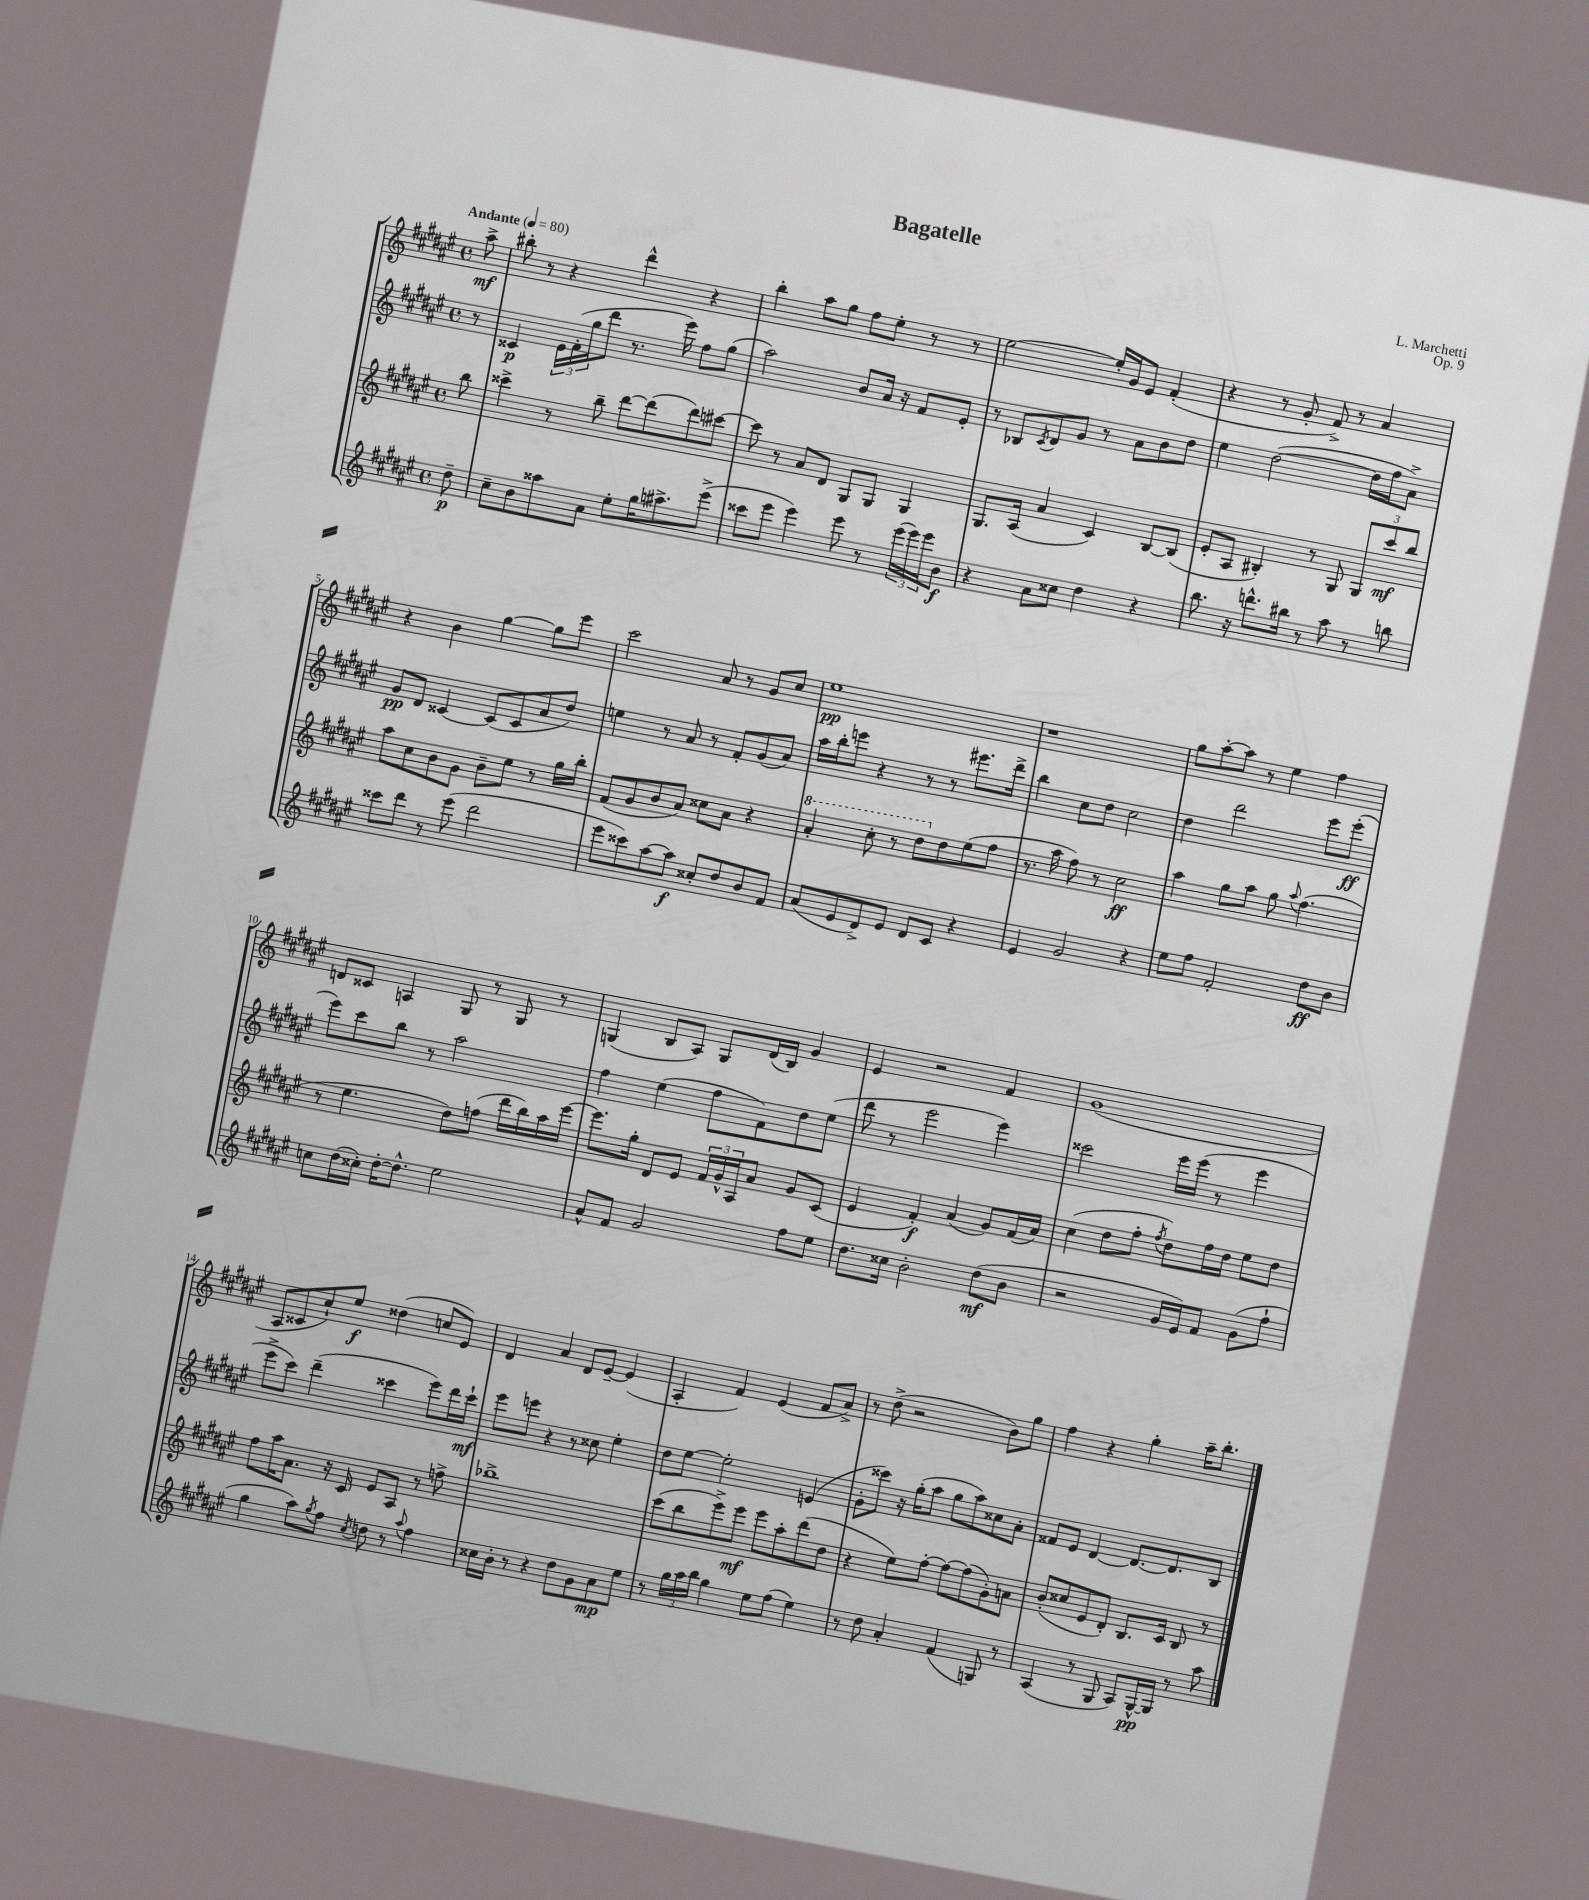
\header { title = "Bagatelle" composer = "L. Marchetti" opus = "Op. 9" }
<<
\new StaffGroup <<
\new Staff = "s0" {
    \clef treble \key fis \major \defaultTimeSignature \time 4/4 \partial 8 \tempo "Andante" 4 = 80
    ais''8->\mf |
    bis''8-. r8 r4 dis'''4-^ r4 |
    b''4-. ais''8 gis''8 fis''8 eis''8-. r8 r8 |
    eis''2~ eis''16-. gis'16 eis'8 fis'4-.( |
    r4 r8 gis'8-. fis'8->) r8 ais'4 |
    r4 b'4 gis''4~ gis''8 eis'''8 |
    cis'''2 ais'8 r8 gis'8 cis''8 |
    eis''1\pp |
    r1 |
    gis''8 ais''8~-. ais''8 r8 eis''4 fis''4 |
    d'8 cisis'8 a4 gis8 r8 gis8 r8 |
    g4( b8 ais8) g8 dis'16( b16) gis'4 |
    eis'4 r2 fis'4 |
    gis'1( |
    ais8 cisis'8 cis''8-!) eis''8\f disis''4( c''8 eis'8) |
    dis'4 ais'4 dis'8 eis'8~-- eis'4( |
    ais4-. fis'4) eis'4( fis'8 ais'8->) |
    r8 dis''8->( r2 b'8) gis''8 |
    fis''4 r4 gis''4-. ais''16-- b''8.-. \bar "|." |
}
\new Staff = "s1" {
    \clef treble \key fis \major \defaultTimeSignature \time 4/4 \partial 8
    r8 |
    cisis'4\p \tuplet 3/2 { eis'16 fis'16-.( gis''16 } dis'''8 r8. eis'''16) fis''8 gis''8( |
    ais''2) b'8 ais'16 r16 fis'8 eis'8-. |
    r8 bes8 \acciaccatura { cis'8 } dis'8 gis'8 r8 ais'8 b'8 dis''8 |
    eis''4 dis''2~( dis''16 fis''16 ais'8->) |
    gis'8\pp dis'8 cisis'4~ cisis'8( cisis'8 ais'8 dis''8) |
    e''4 r8 ais'8 r8 fis'8-. gis'8( ais'8) |
    ais''16 b''16-. e'''8 r4 r8 r8 eis'''8. dis'''16-> |
    b''4 cis''8 dis''8 cis''2 |
    dis''4 dis'''2 eis'''8 eis'''8-.\ff( |
    eis'''8) cis'''8 b''8 r8 ais''2 |
    fis''4 eis''4( fis''8 fis'8) dis''8 eis''8( |
    dis'''8 r8 eis'''2 eis'''4) |
    cisis'''2 eis'''16 eis'''16( r8 eis'''4 |
    eis'''8-> cis'''8) dis'''4--( cisis'''4 eis'''8) dis'''16 cisis'''16-!\mf |
    eis'''8 e'''8 r4 r8 cisis''8 eis''4-. |
    dis''8 eis''8~ eis''2-. e'4( |
    gis'8-. cisis'''8) r16 gis''16-.( ais''8 gis''8 ais''8) cisis''8 ais'8-. |
    fisis'8 eis'8 dis'4~ dis'8.~ dis'8. b8 \bar "|." |
}
\new Staff = "s2" {
    \clef treble \key fis \major \defaultTimeSignature \time 4/4 \partial 8
    b''8 |
    cisis'''4-> r8 b''8-- dis'''8~ dis'''8( dis'''8) cis'''8~ |
    cis'''8 r8 ais'8 dis'8 gis8 gis8 gis4 |
    gis8. ais16( ais'4 cis'4) b8~ b8( |
    eis'8-. ais8 bis4-.) r8 gis8 \tuplet 3/2 { gis8 cis'''8\mf b''8 } |
    ais''8 cis''8 b'8 gis'8 b'8-- eis''8 r8 gis''16 b''16-. |
    fis'8( gis'8 b'8 ais'8) cisis''8 ais'8 r4 |
    \ottava #1 ais''4-. cis'''8-. r8 dis'''8 \ottava #0 dis''8 eis''8( fis''8 |
    r8. ais''16 fis''8) r8 cis''2\ff |
    ais''4 gis''8 ais''8 gis''8 \appoggiatura { ais''8 } fis''4.( |
    r8 eis''4. dis''8) f''8( dis'''16 b''16) ais''16 eis'''16~ |
    eis'''8. gis''16-. dis'8 eis'8 \tuplet 3/2 { fis'16 gis'16-^ ais16 } ais'8 gis'8 cis'8( |
    eis'4 fis'4-.\f) ais'4( gis'8) fis'16( ais'16) |
    cis''4( dis''8 fis''8-. \acciaccatura { fis''8 } dis''8) fis''16 dis''16 eis''8 dis''8 |
    fis''8 ais''16 ais'8. r16 cis'16 eis'8 ais8 r8 f''8-> |
    bes''1-> |
    cis'''8( b''8 eis'''8->) eis'''8\mf eis'''8 ais''8-. dis'''8( dis''8 |
    r4 eis''8) fis''8~-. fis''8~ fis''8( gis'8-.) a'8 |
    b'8-.( cisis''8 eis'8 dis'8-.) b8. cis'16 b8 r8 \bar "|." |
}
\new Staff = "s3" {
    \clef treble \key fis \major \defaultTimeSignature \time 4/4 \partial 8
    dis''8--\p |
    cis''8-- b'8 aisis''8 ais'8 eis''8-. gis''16 ais''8.-> eis'''8->( |
    cisis'''8 eis'''8 eis'''4) eis'''8 r8 \tuplet 3/2 { eis'''16( eis'''16) eis'''16 } b'8\f |
    r4 ais'8 cisis''8 dis''4 r4 |
    b''8. r16 d'''8.-^ bis''16 r8 ais''8 r8 b''8 |
    cisis'''8 dis'''8 r8 eis'''8( dis'''2 |
    eis'''8 cisis'''8) ais''8~ ais''8\f cisis''8-. dis''8 b'8 fis'8 |
    ais'8( eis'8 dis'8->) eis'8 dis'8 cis'8 r4 |
    eis'4 gis'2 r4 |
    eis''8 fis''8 fis'2-. dis''8\ff b'8 |
    c''8 dis''16( cisis''16-.) dis''16~-. dis''8.-^ eis''2 |
    ais'8-^ fis'8 gis'2 fis''8 eis''8 |
    dis''8. cisis''16 b'2-. dis''8\mf( b'8 |
    r2 gis'16 eis'16) fis'8 gis'8( fis''8-! |
    gis''4 ais''8) \acciaccatura { gis''8 } fis''8 \acciaccatura { cis''8 } d''8 r8 \appoggiatura { ais''8 } fis''4 |
    cisis''16 b'16-. r8 r4 dis''8 gis'8 ais'8\mp eis''8 |
    r8 \tuplet 3/2 { gis''16 ais''16 b''16 } gis''4 eis''8 fis''8( eis''4) |
    r8 dis''8 ais'4-. fis'4( g8) r8 |
    ais4( r8 gis8 ais8) gis16~-^\pp gis16 r8 ais''8 \bar "|." |
}
>>
>>
